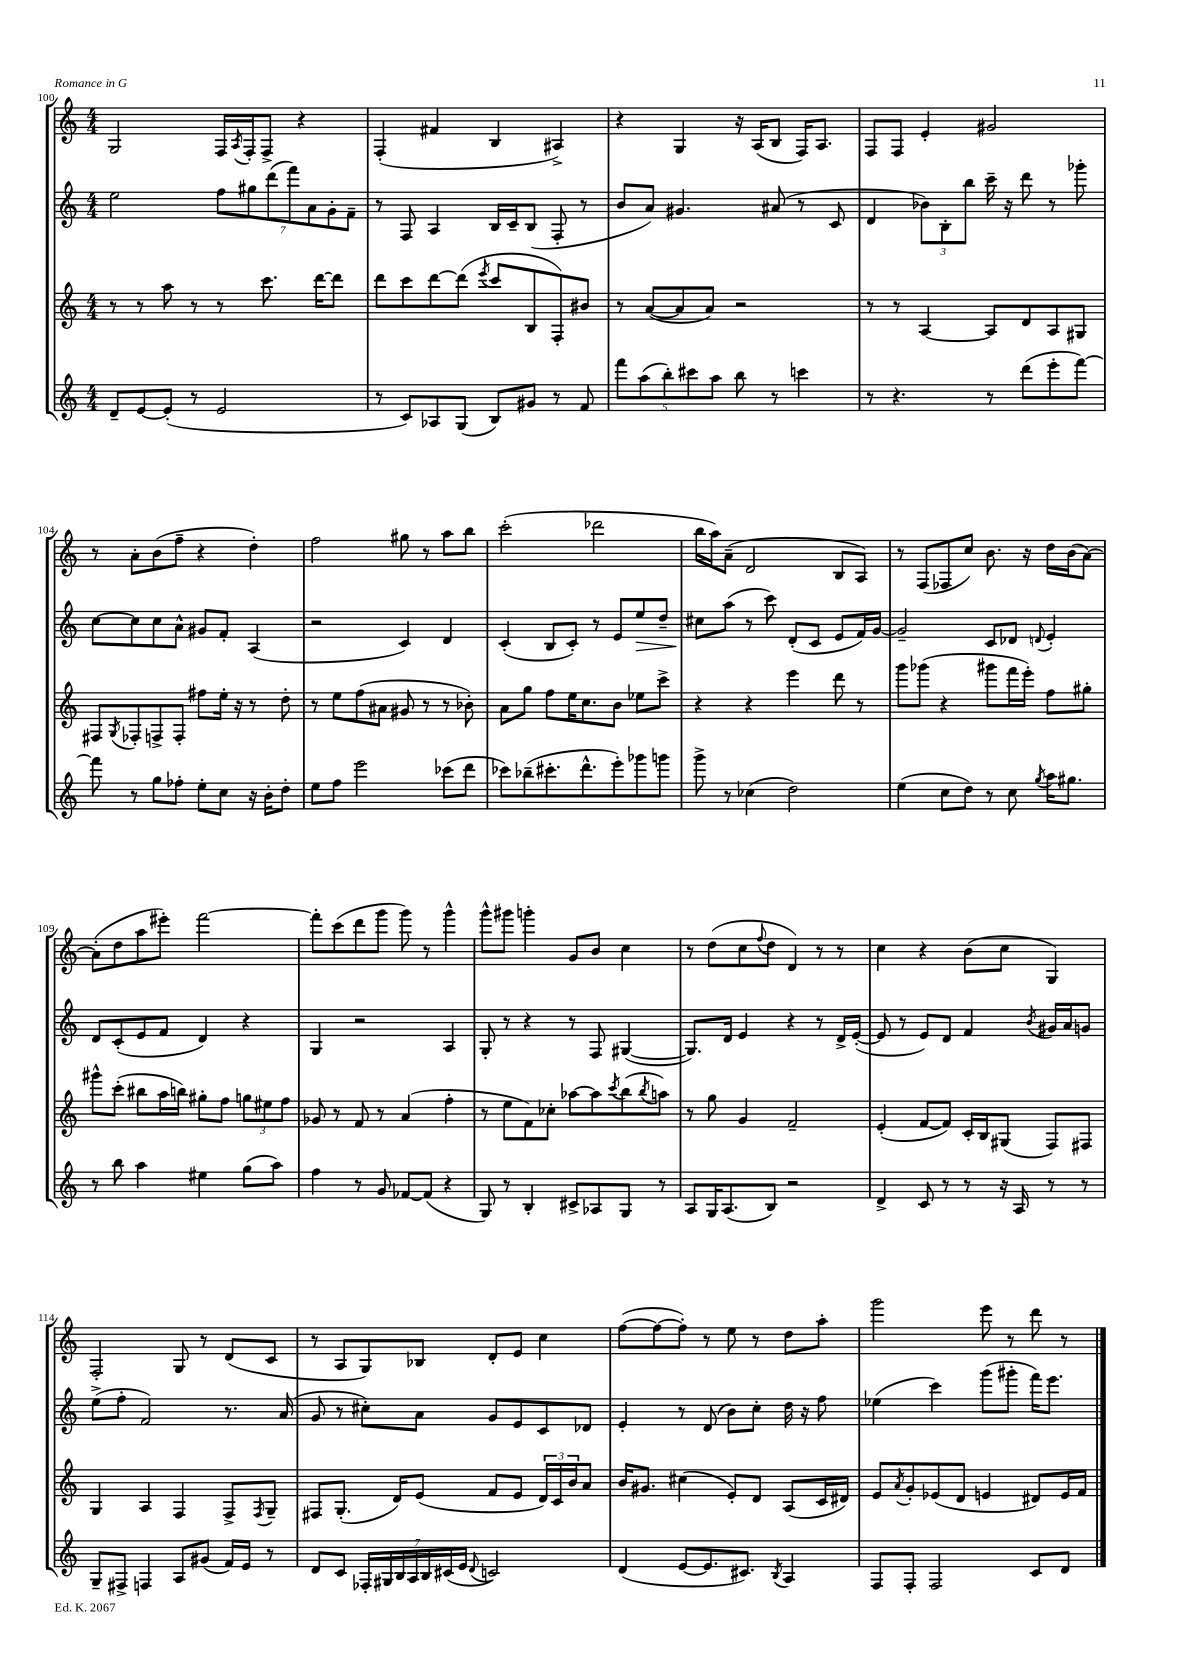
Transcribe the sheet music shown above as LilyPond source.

<<
\new StaffGroup <<
\new Staff = "s0" {
    \clef treble \key c \major \numericTimeSignature \time 4/4
    g2 f16 \acciaccatura { a8 } f16-. f8-> r4 |
    f4-.( fis'4 b4 ais4->) |
    r4 g4 r16 a16( b8 f16) a8. |
    f8 f8 e'4-. gis'2 |
    r8 a'8-. b'8( f''8-- r4 d''4-.) |
    f''2 gis''8 r8 a''8 b''8 |
    c'''2-.( des'''2 |
    b''16 a''16) a'8--( d'2 b8 a8) |
    r8 f8( fes8 c''8) b'8. r16 d''16 b'16( a'8~) |
    a'8-.( d''8 a''8 eis'''8-.) f'''2~ |
    f'''8-. c'''8( d'''8 g'''8 g'''8) r8 g'''4-^ |
    g'''8-^ gis'''8 g'''4-. g'8 b'8 c''4 |
    r8 d''8( c''8 \appoggiatura { f''8 } d''8 d'4) r8 r8 |
    c''4 r4 b'8( c''8 g4) |
    f2-. g8 r8 d'8( c'8 |
    r8 a8 g8) bes8 d'8-. e'8 c''4 |
    f''8~( f''8~ f''8-.) r8 e''8 r8 d''8 a''8-. |
    g'''2 e'''8 r8 d'''8 r8 \bar "|." |
}
\new Staff = "s1" {
    \clef treble \key c \major \numericTimeSignature \time 4/4
    e''2 \tuplet 7/4 { f''8 gis''8 d'''8( f'''8) a'8 g'8-. f'8-- } |
    r8 f8 a4 b16 c'16-- b8( f8-. r8 |
    b'8 a'8) gis'4. ais'8( r8 c'8 |
    d'4 \tuplet 3/2 { bes'8) b8-. b''8 } c'''16-- r16 d'''8 r8 ges'''8-. |
    c''8~ c''8 c''8 a'8-^ gis'8 f'8-. a4( |
    r2 c'4) d'4 |
    c'4-.( b8 c'8-.) r8 e'8 e''8\> d''8-- |
    cis''8\! a''8( r8 c'''8) d'8-.( c'8 e'8 f'16) g'16~ |
    g'2-- c'8 des'8 \appoggiatura { d'8 } e'4-. |
    d'8 c'8-.( e'8 f'8 d'4) r4 |
    g4 r2 a4 |
    g8-. r8 r4 r8 f8 gis4~( |
    gis8.) d'16 e'4 r4 r8 d'16-> e'16~-.( |
    e'8 r8 e'8) d'8 f'4 \acciaccatura { b'8 } gis'16 a'16 g'8 |
    e''8->( f''8-. f'2) r8. a'16( |
    g'8 r8 cis''8-.) a'8 g'8 e'8 c'8 des'8 |
    e'4-. r8 d'8( b'8) c''8-. d''16 r16 f''8 |
    ees''4( c'''4) g'''8( gis'''8-. f'''16) e'''8. \bar "|." |
}
\new Staff = "s2" {
    \clef treble \key c \major \numericTimeSignature \time 4/4
    r8 r8 a''8 r8 r8 c'''8. d'''16~ d'''8 |
    d'''8 c'''8 d'''8~ d'''8( \acciaccatura { e'''8 } c'''8 b8 f8-.) bis'8 |
    r8 a'8~( a'8 a'8) r2 |
    r8 r8 a4~ a8 d'8 a8 gis8 |
    fis8 \acciaccatura { g8 } fes8-. f8-> f8-. fis''8 e''16-. r16 r8 d''8-. |
    r8 e''8 f''8( ais'8 gis'8 r8 r8 bes'8-.) |
    a'8 g''8 f''8 e''16 c''8. b'8 ees''8 c'''8-> |
    r4 r4 e'''4 d'''8 r8 |
    g'''8 ges'''8( r4 gis'''8 f'''16 e'''16-.) f''8 gis''8-. |
    gis'''8-^ c'''8-.( bis''8 a''16 b''16) gis''8-. f''8 \tuplet 3/2 { g''8 eis''8 f''8 } |
    ges'8 r8 f'8 r8 a'4( f''4-. |
    r8 e''8 f'8) ces''8-. aes''8~ aes''8 \acciaccatura { c'''8 } b''8( \acciaccatura { b''8 } a''8) |
    r8 g''8 g'4 f'2-- |
    e'4-.( f'8~ f'8) c'16-. b16 gis8( f8) fis8 |
    g4 a4 f4 f8-> \acciaccatura { f8 } g8-- |
    fis8 g8.-.( d'16) e'8( f'8 e'8 \tuplet 3/2 { d'16) c'16 b'16 } a'8 |
    b'16 gis'8. cis''4( e'8-.) d'8 a8( c'16 dis'16) |
    e'8 \acciaccatura { a'8 } g'8-. ees'8( d'8 e'4 dis'8) e'16 f'16 \bar "|." |
}
\new Staff = "s3" {
    \clef treble \key c \major \numericTimeSignature \time 4/4
    d'8-- e'8~ e'8-.( r8 e'2 |
    r8 c'8) aes8 g8( b8) gis'8 r8 f'8 |
    \tuplet 5/4 { f'''8 a''8( b''8-.) cis'''8 a''8 } b''8 r8 c'''4 |
    r8 r4. r8 d'''8( e'''8-. f'''8~) |
    f'''8 r8 g''8 fes''8-. e''8-. c''8 r16 b'16-. d''8-. |
    e''8 f''8 e'''2 ces'''8( d'''8 |
    ces'''8) bes''8--( cis'''8.-. d'''8.-^ e'''8-.) ges'''8 g'''8 |
    g'''8-> r8 ces''4( d''2) |
    e''4( c''8 d''8) r8 c''8 \acciaccatura { g''8 } a''16 gis''8. |
    r8 b''8 a''4 eis''4 g''8( a''8) |
    f''4 r8 g'8 fes'8~ fes'8( r4 |
    g8) r8 b4-. cis'8-> aes8 g8 r8 |
    a8 g16 a8.( b8) r2 |
    d'4-> c'8 r8 r8 r16 a16 r8 r8 |
    g8-- fis8-> f4 a8 gis'8( f'16) e'16 r8 |
    d'8 c'8 \tuplet 7/4 { fes16-. gis16 b16 a16 b16 cis'16( e'16 } \appoggiatura { d'8 } c'2) |
    d'4( e'8~ e'8. cis'8.) \acciaccatura { b8 } a4 |
    f8 f8-. f2 c'8 d'8 \bar "|." |
}
>>
>>
\layout { \context { \Score currentBarNumber = #100 } }
